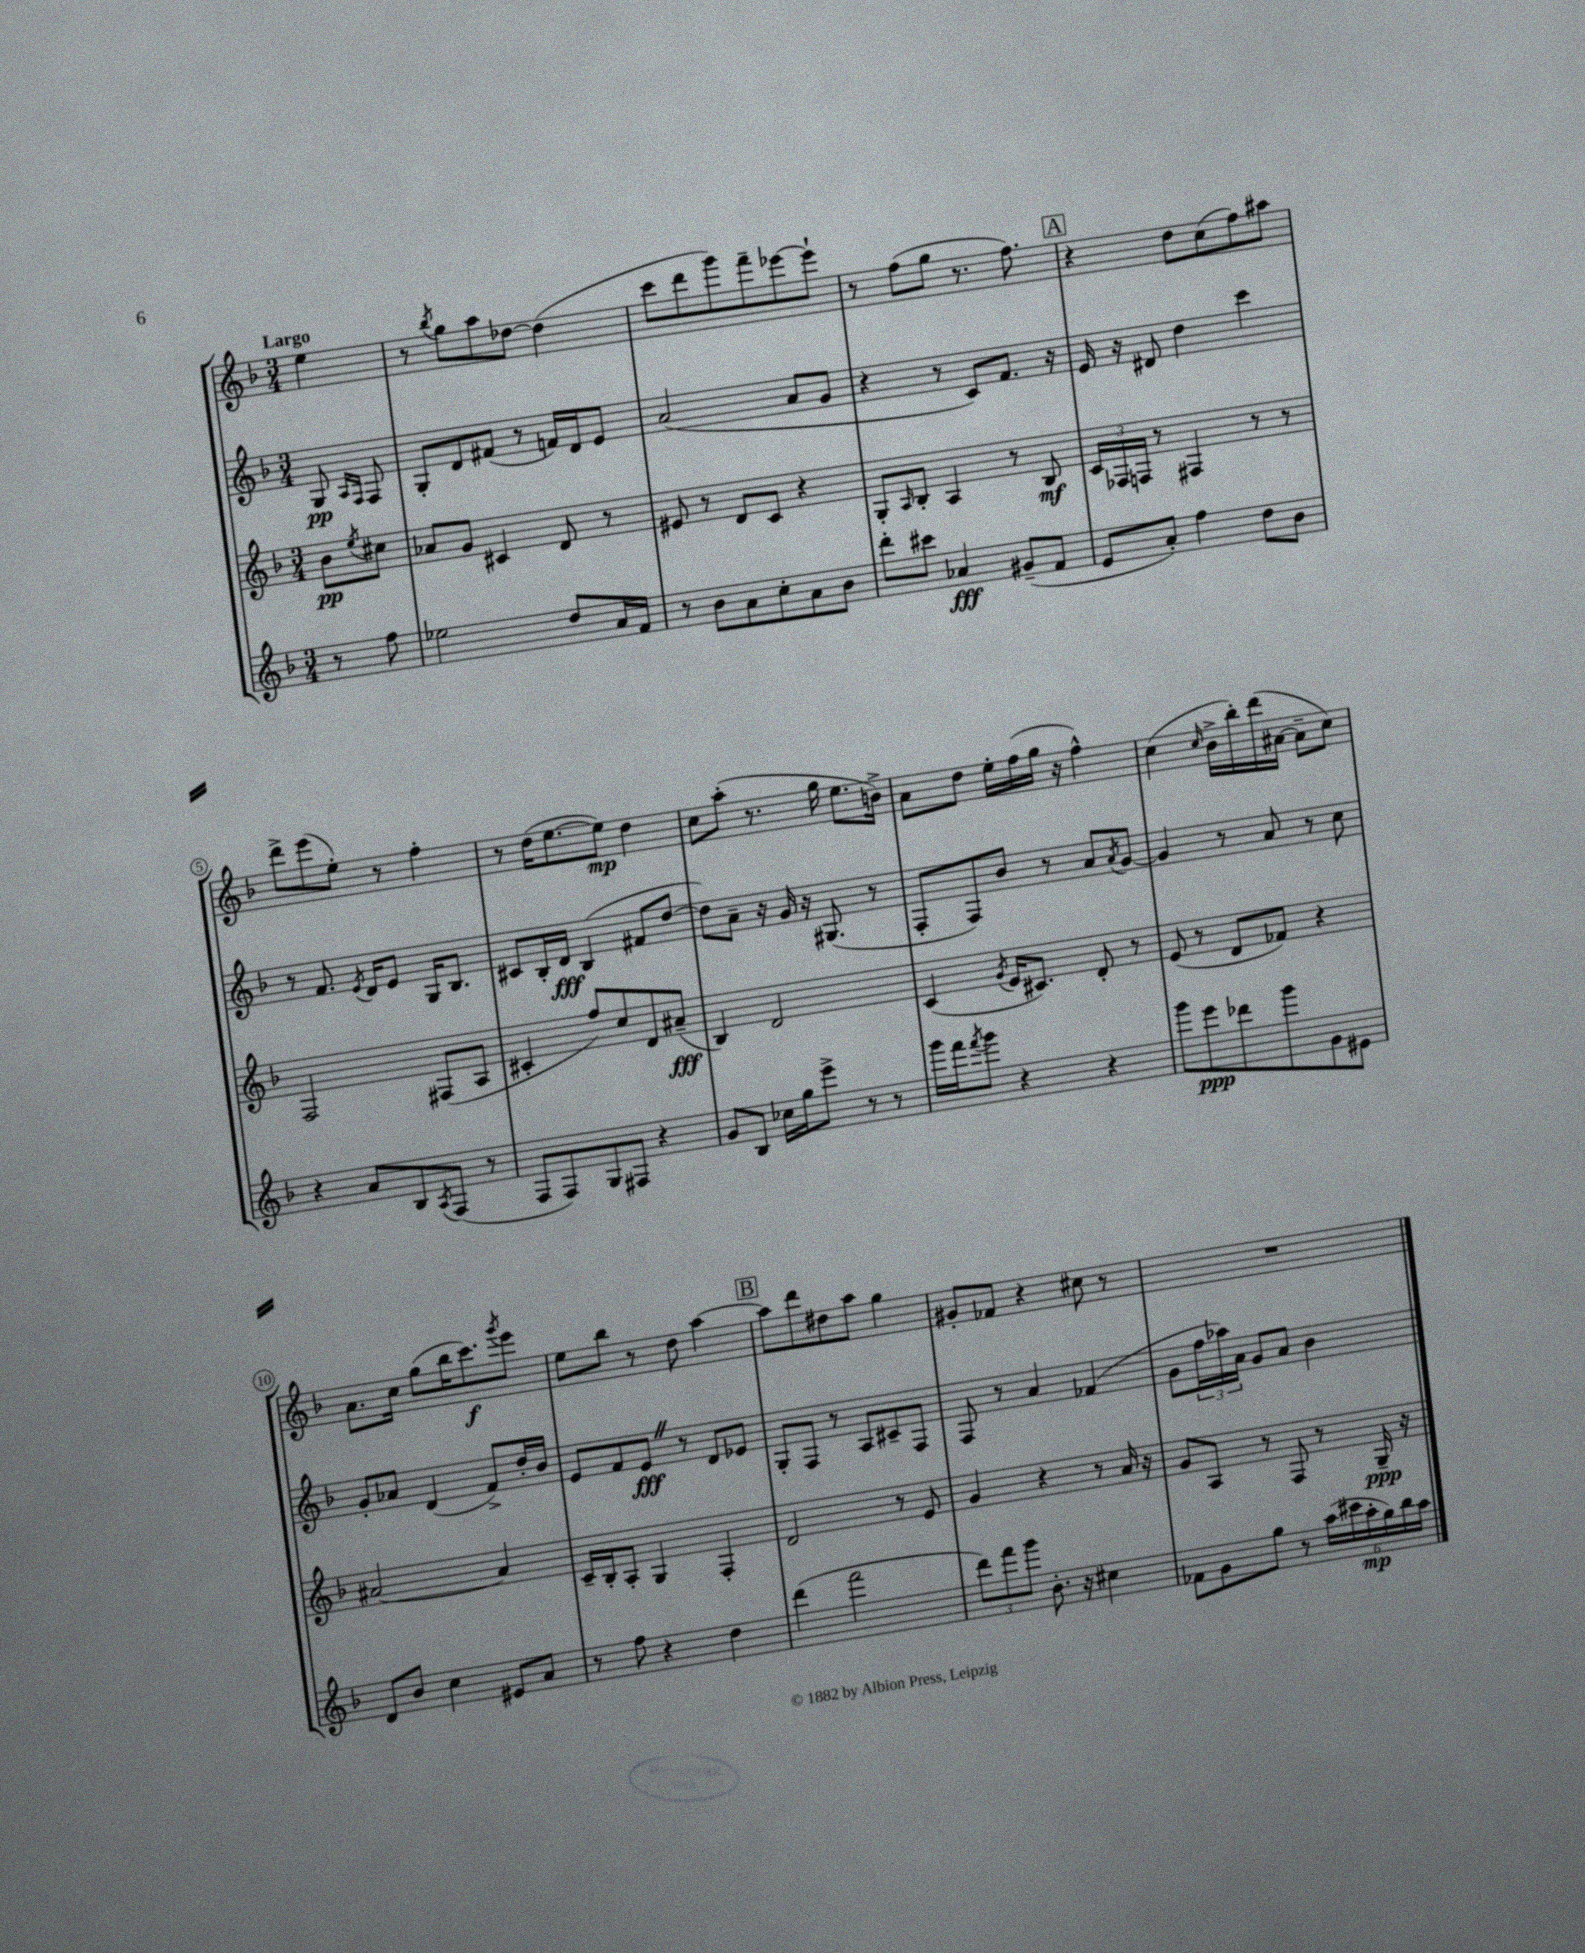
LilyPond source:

<<
\new StaffGroup <<
\new Staff = "s0" {
    \clef treble \key f \major \numericTimeSignature \time 3/4 \partial 4 \tempo "Largo"
    e''4 |
    r8 \acciaccatura { bes''8 } g''8 a''8 des''8~ des''4( |
    c'''8 d'''8 g'''8) f'''8-- ees'''8~ ees'''8-! |
    r8 f''8( g''8 r8. f''8.) |
    \mark \markup { \box "A" } r4 d''8 c''8( f''8) ais''8 |
    d'''8-> e'''8( e''8-.) r8 f''4-. |
    r8 d''16( e''8.~ e''8\mp) d''4 |
    c''8 a''8-.( r8. g''16 e''8. b'16->) |
    a'8 d''8 e''16-. f''16( g''16 r16 f''4-^) |
    c''4( \grace { c''16 } bes'16-> bes''16-.) d'''16( ais'16~ ais'8-- c''8) |
    a'8. c''16 g''8( bes''16 c'''8.\f) \acciaccatura { g'''8 } e'''8 |
    e''8 bes''8 r8 d''8 a''4~ |
    \mark \markup { \box "B" } a''8 d'''8 dis''8 a''8 g''4 |
    gis'8-. fes'8 r4 cis''8 r8 |
    R2. \bar "|." |
}
\new Staff = "s1" {
    \clef treble \key f \major \numericTimeSignature \time 3/4 \partial 4
    g8\pp \grace { a16 f16 } f8 |
    g8-. d'8 fis'8( r8 f'16) d'16 e'8 |
    a'2( a'8 g'8 |
    r4 r8 c'8) f'8. r16 |
    \mark \markup { \box "A" } e'16 r16 dis'8 d''4 c'''4 |
    r8 f'8. \acciaccatura { e'8 } d'16 e'8 g16 bes8. |
    cis'8 bes16-. d'16\fff bes4( fis'8 d''8~ |
    d''8) a'8-- r16 g'16 r16 gis8.( r8 |
    f8-. f8) bes'8 r8 a'8 \acciaccatura { a'8 } g'8~ |
    g'4 r8 a'8 r8 c''8 |
    g'8-. aes'8 d'4( f'8->) d''16-. bes'16 |
    e'8 f'8 e'8\fff \once \override BreathingSign.text = \markup { \musicglyph "scripts.caesura.straight" } \breathe r8 d'8 ees'8 |
    \mark \markup { \box "B" } g8-. f8 r8 a8 cis'8-- f8 |
    f8 r8 a'4 fes'4( |
    g'8 \tuplet 3/2 { f''16 aes''16) a'16 } g'8 a'8 bes'4 \bar "|." |
}
\new Staff = "s2" {
    \clef treble \key f \major \numericTimeSignature \time 3/4 \partial 4
    bes'8\pp \acciaccatura { e''8 } cis''8 |
    aes'8 g'8 cis'4 d'8 r8 |
    eis'8 r8 d'8 c'8 r4 |
    g8-. \grace { a16 } bes8-. a4 r8 bes8\mf |
    \mark \markup { \box "A" } \tuplet 3/2 { c'16 fes16 f16 } r8 fis4 r8 r8 |
    f2 fis8( a8 |
    cis'4-. f''8) c''8 d'8 ais'8--\fff( |
    bes4) d'2 |
    c'4( \acciaccatura { g'8 } e'16 cis'8.) d'8-. r8 |
    e'8( r8 d'8 fes'8) r4 |
    ais'2~ ais'4 |
    c'16-- bes16-. a8-. g4 f4-. |
    \mark \markup { \box "B" } d'2 r8 e'8 |
    g'4 r4 r8 a'16 r16 |
    g'8 a8 r8 f8 r8 g16--\ppp r16 \bar "|." |
}
\new Staff = "s3" {
    \clef treble \key f \major \numericTimeSignature \time 3/4 \partial 4
    r8 f''8 |
    ees''2 d''8 a'16 f'16 |
    r8 bes'8 a'8 c''8-. a'8 bes'8 |
    d'''8-. cis'''8 aes'4\fff gis'8--( f'8 |
    \mark \markup { \box "A" } e'8 a'8-.) f''4 d''8 bes'8 |
    r4 a'8 bes8 \acciaccatura { a8 } f8( r8 |
    f8 f8) g8 fis8 r4 |
    g'8 bes8 ces''16 g''16 e'''8-> r8 r8 |
    g'''16 f'''16 \acciaccatura { f'''8 } g'''8 r4 r4 |
    g'''8 e'''8\ppp des'''8 g'''8 g'8 eis'8 |
    d'8 bes'8 c''4 eis'8 a'8 |
    r8 f''8 r4 d''4 |
    \mark \markup { \box "B" } d'''4( f'''2 |
    \tuplet 3/2 { d'''8) f'''8 g'''8 } bes'8.-. r16 cis''4 |
    fes'8 g'8 g''8 r8 \tuplet 6/4 { a''16( cis'''16 a''16-.\mp g''16) bes''16 a''16 } \bar "|." |
}
>>
>>
\layout { \context { \Score \override BarNumber.stencil = #(make-stencil-circler 0.1 0.3 ly:text-interface::print) } }
